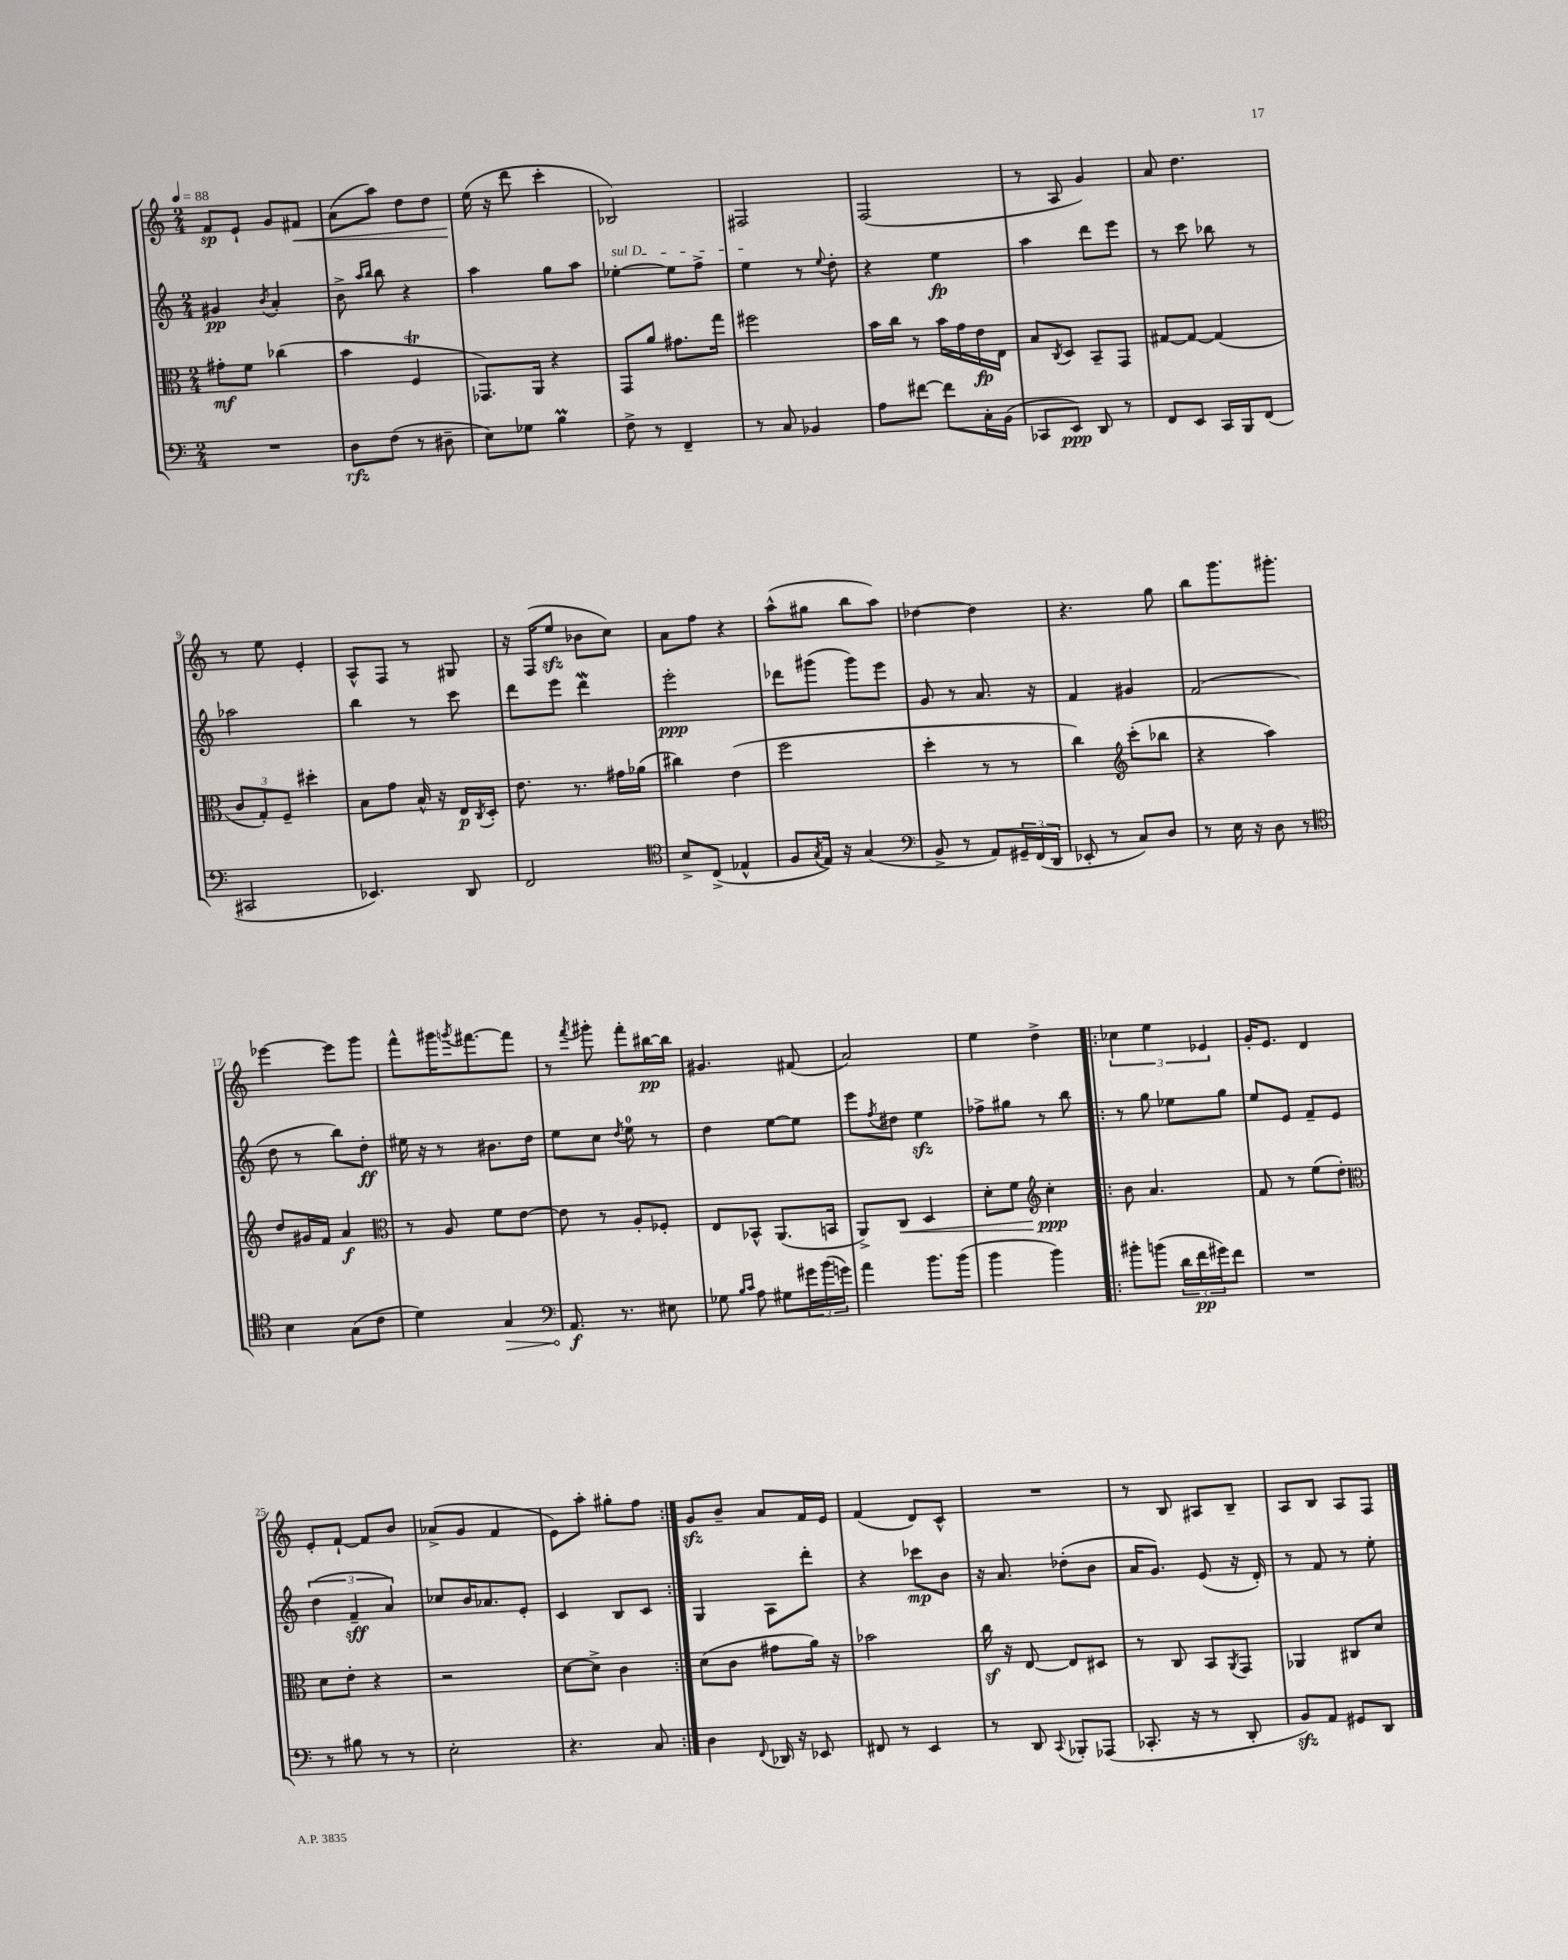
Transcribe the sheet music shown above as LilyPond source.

<<
\new StaffGroup <<
\new Staff = "s0" {
    \clef treble \key c \major \numericTimeSignature \time 2/4 \tempo 4 = 88
    f'8\sp e'8-! g'8 fis'8\< |
    a'8( a''8) d''8 d''8 |
    e''16\!( r16 d'''8 c'''4-. |
    bes2) |
    fis2 |
    f2( |
    r8 a8 g'4) |
    a'8 d''4. |
    r8 e''8 e'4-. |
    a8-^ f8 r8 gis8 |
    r16 f16( e''8\sfz bes'8 c''8) |
    a'8 f''8 r4 |
    a''8-^( gis''8 b''8 a''8) |
    des''4~ des''4 |
    r4. g''8 |
    b''8 g'''8. gis'''8.-. |
    ees'''4~ ees'''8 g'''8 |
    f'''8-^ gis'''16 \acciaccatura { g'''8 } fis'''8.~ fis'''8 |
    r8 \acciaccatura { f'''8 } gis'''8-. f'''8-. bis''16~\pp bis''16 |
    gis'4. fis'8( |
    a'2) |
    e''4 d''4-> |
    \repeat volta 2 { \tuplet 3/2 { ces''4 e''4 ees'4 } |
    g'16-. e'8. d'4 |
    e'8-. f'8~-! f'8 b'8 |
    aes'8->( g'8 f'4 |
    e'8) a''8-. gis''8-. f''8 | }
    g'8\sfz b'8-- a'8 f'16 e'16 |
    f'4( d'8) c'8-^ |
    R2 |
    r8 b8 ais8 b8-- |
    a8 b8 a8 f8 \bar "|." |
}
\new Staff = "s1" {
    \clef treble \key c \major \numericTimeSignature \time 2/4
    gis'4\pp \acciaccatura { b'8 } a'4-. |
    b'8-> \grace { a''16 b''16 } b''8 r4 |
    a''4 g''8 a''8 |
    \once \override TextSpanner.bound-details.left.text = \markup { \italic "sul D" } ees''4~-.\startTextSpan ees''8 f''8-> |
    e''4\stopTextSpan r8 \appoggiatura { e''8 } d''8-. |
    r4 e''4\fp |
    a''4 d'''8 e'''8 |
    r8 c'''8 bes''8 r8 |
    aes''2 |
    b''4 r8 c'''8 |
    d'''8 e'''8 d'''4\mordent |
    e'''2-.\ppp |
    des'''8 gis'''8( gis'''8) e'''8 |
    g'8 r8 a'8. r16 |
    f'4 gis'4 |
    f'2( |
    d''8 r8 b''8) d''8-.\ff |
    eis''16 r16 r8 bis'8. d''16 |
    e''8 c''8 \acciaccatura { d''8 } e''8-0 r8 |
    d''4 e''8~ e''8 |
    e'''8 \acciaccatura { f''8 } dis''8 e''4\sfz |
    fes''8-> gis''8 r8 b''8 |
    \repeat volta 2 { r8 g''8 ees''8 g''8 |
    e''8 e'8 f'8-- e'8 |
    \tuplet 3/2 { d''4( f'4--\sff a'4) } |
    ces''8 b'16 aes'8. e'8-. |
    c'4 b8 c'8 | }
    g4 a8 d'''8-. |
    r4 ces'''8\mp b'8 |
    r16 a'8. des''8-.( b'8 |
    a'16 g'8.) e'8( r16 d'16-.) |
    r8 f'8 r8 e''8-. \bar "|." |
}
\new Staff = "s2" {
    \clef alto \key c \major \numericTimeSignature \time 2/4
    gis'8-.\mf f'8 ces''4( |
    b'4 f4\trill |
    ges,8.) a,16 r4 |
    g,8 a'8 gis'8. g''16 |
    fis''2 |
    b'16 c''16 r8 b'16 g'16 e'16\fp e16 |
    b8 \acciaccatura { c8 } d8 b,8-- g,8 |
    gis8~ gis8~ gis4( |
    \tuplet 3/2 { c'8 g8-.) f8-- } dis''4-. |
    b8 g'8 b16-^ r16 e16\p \acciaccatura { c8 } d16-. |
    e'8. r8. gis'16 aes'16( |
    cis''4) e'4( |
    f''2 |
    d''4-. r8 r8 |
    c''4) \clef treble c'''8-.( bes''8 |
    r4 a''4) |
    d''8 gis'16 f'16 a'4\f |
    \clef alto r8 a8 f'8 e'8~ |
    e'8 r8 a8-. fes8-. |
    e8 bes,8-^ a,8.( b,16 |
    a,8->) c8\< d4 |
    d'8-. f'8 \clef treble c''4-.\ppp\! |
    \repeat volta 2 { b'8 a'4. |
    f'8 r8 e''8( d''8-.) |
    \clef alto d'8 e'8-. r4 |
    r2 |
    d'8~ d'8-> c'4 | }
    d'8( c'8 gis'8 a'16) r16 |
    bes'2 |
    c''16\sf r16 e8~ e8 dis8 |
    r8 c8 b,8 \acciaccatura { a,8 } g,8 |
    aes,4 cis8 d'8 \bar "|." |
}
\new Staff = "s3" {
    \clef bass \key c \major \numericTimeSignature \time 2/4
    R2 |
    d8\rfz f8( r8 dis8-- |
    e8) ges8 b4\prall |
    f8-> r8 f,4-- |
    r8 c8 bes,4 |
    a8 fis'8~ fis'8 c16-. b,16( |
    ces,8 e,8\ppp) d,8 r8 |
    f,8 e,8 c,16 b,,16 f,8( |
    cis,2 |
    ees,4.) d,8 |
    f,2 |
    \clef tenor b8-> c8->( ees4-^ |
    f8 \acciaccatura { g8 } e16) r16 g4( |
    \clef bass b,8-> r8 a,8) \tuplet 3/2 { gis,16-- f,16( d,16 } |
    ees,8-. r8 c8) d8 |
    r8 e16 r16 d8 r8 |
    \clef tenor b4 g8( c'8 |
    d'4) \once \override Hairpin.circled-tip = ##t g4\> |
    \clef bass a,8.\f\! r8. eis8 |
    ges8 \grace { b16 c'16 } a8 gis8 \tuplet 3/2 { gis'16 b'16( g'16) } |
    a'4 b'8. b'16( |
    b'4 b'4) |
    \repeat volta 2 { bis'8-. b'8( \tuplet 3/2 { d'16 f'16\pp gis'16) } f'8 |
    R2 |
    r8 bis8 r8 r8 |
    e2-. |
    r4. c8 | }
    d4 \appoggiatura { f,8 } des,16 r16 ees,8 |
    fis,8 r8 e,4 |
    r8 d,8 \appoggiatura { c,8 } bes,,8-. aes,,8( |
    ces,8.-. r16 r8 d,8-. |
    b,8\sfz) a,8 gis,8 d,8 \bar "|." |
}
>>
>>
